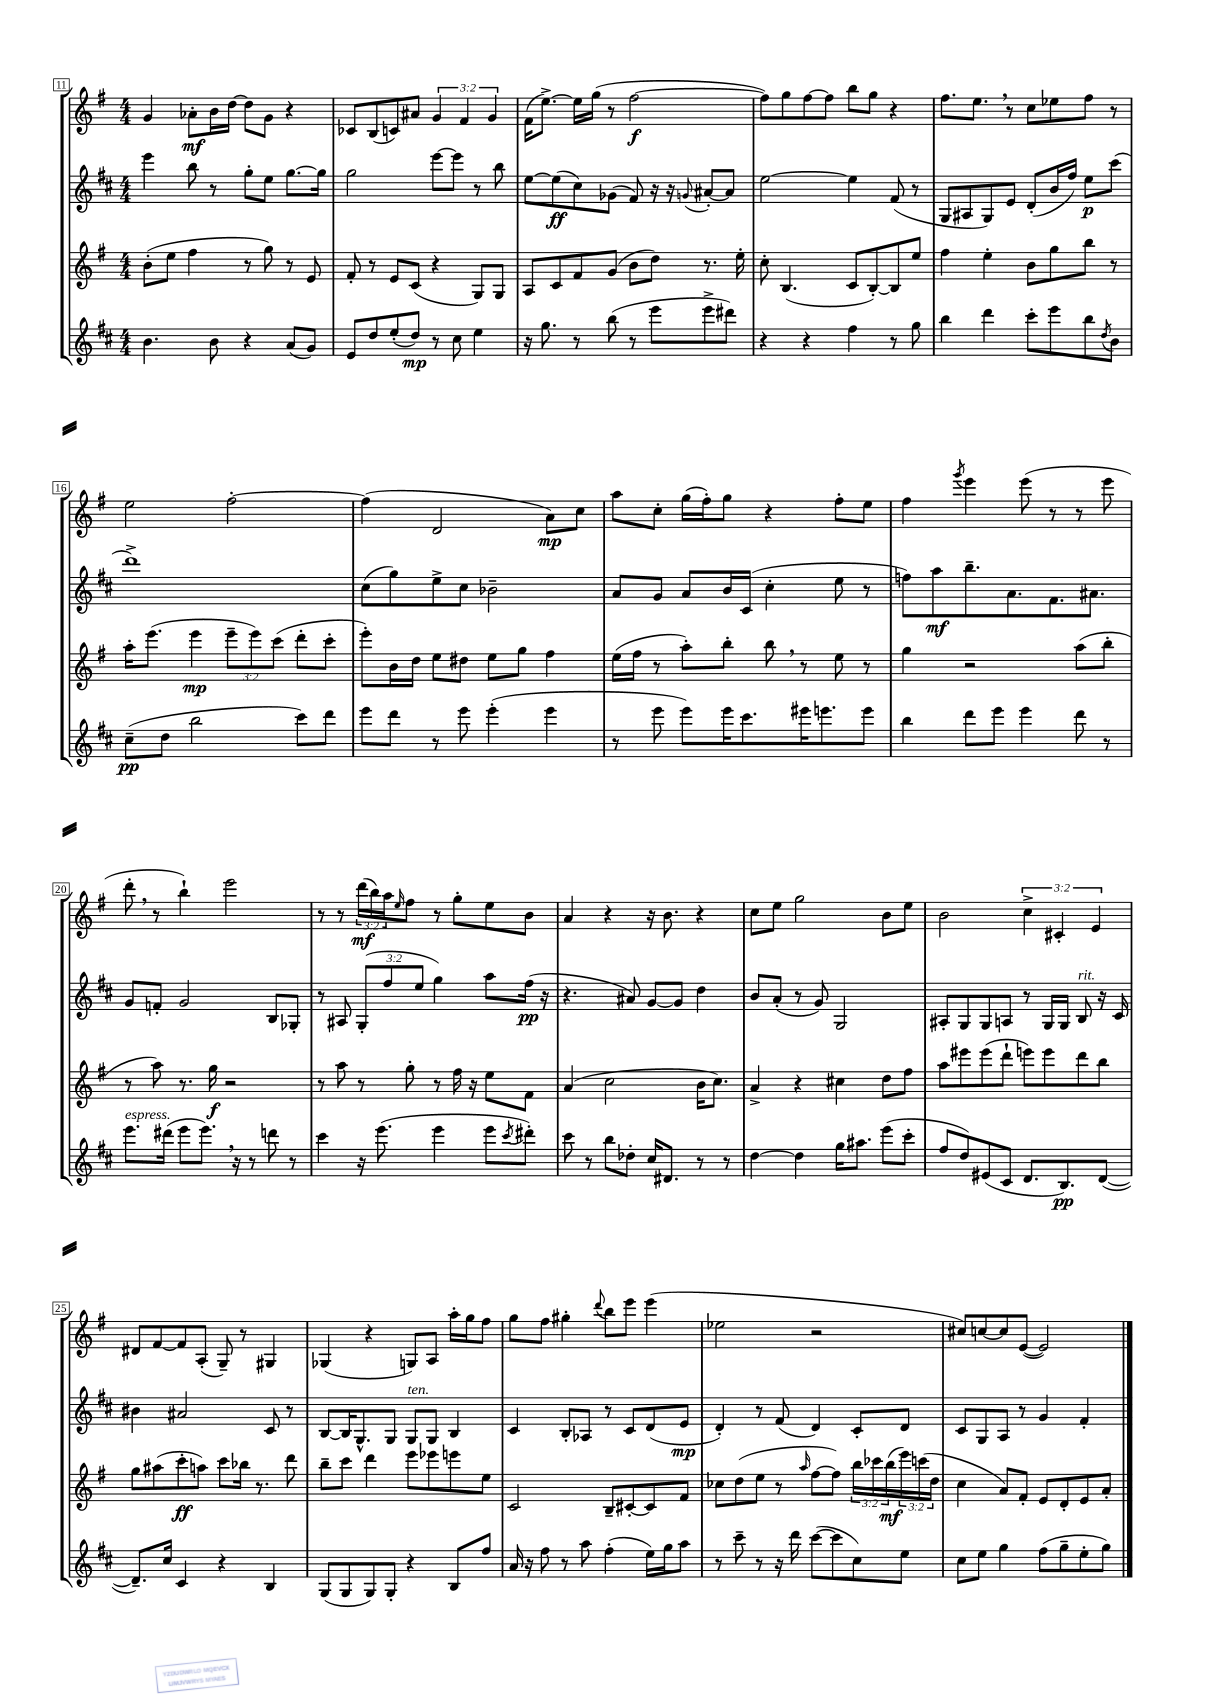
<<
\new StaffGroup <<
\new Staff = "s0" {
    \clef treble \key g \major \numericTimeSignature \time 4/4 \override Staff.TupletNumber.text = #tuplet-number::calc-fraction-text
    g'4 aes'8-.\mf b'16 d''16~ d''8 g'8 r4 |
    ces'8 b8( c'8) ais'8 \tuplet 3/2 { g'4 fis'4 g'4 } |
    fis'16( e''8.~->) e''16 g''16( r8 fis''2~\f |
    fis''8) g''8 fis''8~ fis''8 b''8 g''8 r4 |
    fis''8. e''8. \breathe r8 c''8 ees''8 fis''8 r8 |
    e''2 fis''2~-. |
    fis''4( d'2 a'8\mp) c''8 |
    a''8 c''8-. g''16( fis''16-.) g''8 r4 fis''8-. e''8 |
    fis''4 \acciaccatura { g'''8 } e'''4 e'''8( r8 r8 e'''8 |
    d'''8-. \breathe r8 b''4-!) e'''2 |
    r8 r8 \tuplet 3/2 { d'''16\mf( b''16) a''16 } \grace { e''16 } fis''8 r8 g''8-. e''8 b'8 |
    a'4 r4 r16 b'8. r4 |
    c''8 e''8 g''2 b'8 e''8 |
    b'2 \tuplet 3/2 { c''4-> cis'4-. e'4 } |
    dis'8 fis'8~ fis'8 a8-.( g8--) r8 gis4 |
    ges4( r4 g8) a8 a''16-. g''16 fis''8 |
    g''8 fis''8 gis''4-. \appoggiatura { d'''8 } b''8 e'''8 e'''4( |
    ees''2 r2 |
    cis''8) c''8~ c''8 e'8~( e'2) \bar "|." |
}
\new Staff = "s1" {
    \clef treble \key d \major \numericTimeSignature \time 4/4 \override Staff.TupletNumber.text = #tuplet-number::calc-fraction-text
    e'''4 b''8 r8 g''8-. e''8 g''8.~ g''16 |
    g''2 e'''8~ e'''8 r8 b''8 |
    e''8~ e''8\ff( cis''8) ges'8( fis'8) r16 r16 \appoggiatura { g'8 } ais'8~-. ais'8 |
    e''2~ e''4 fis'8( r8 |
    g8 ais8 g8) e'8 d'8-.( b'16 fis''16) e''8\p cis'''8( |
    d'''1->) |
    cis''8( g''8) e''8-> cis''8 bes'2-- |
    a'8 g'8 a'8 b'16 cis'16( cis''4-. e''8 r8 |
    f''8) a''8\mf b''8.-- a'8. fis'8. ais'8. |
    g'8 f'8-. g'2 b8 ges8-. |
    r8 ais8 \tuplet 3/2 { g8-.( fis''8 e''8 } g''4) a''8 fis''16\pp( r16 |
    r4. ais'8) g'8~ g'8 d''4 |
    b'8 a'8-.( r8 g'8) g2 |
    ais8-. g8 g8 a8 r8 g16 g16 b8^\markup { \italic "rit." } r16 cis'16 |
    bis'4 ais'2 cis'8 r8 |
    b8~ b16 g8.-^ g8 g8^\markup { \italic "ten." } g8 b4 |
    cis'4 b8-. aes8 r8 cis'8 d'8( e'8\mp |
    d'4-.) r8 fis'8( d'4) cis'8-. d'8 |
    cis'8 g8 a8 r8 g'4 fis'4-. \bar "|." |
}
\new Staff = "s2" {
    \clef treble \key g \major \numericTimeSignature \time 4/4 \override Staff.TupletNumber.text = #tuplet-number::calc-fraction-text
    b'8-.( e''8 fis''4 r8 g''8) r8 e'8 |
    fis'8-. r8 e'8 c'8( r4 g8) g8 |
    a8 c'8 fis'8 g'8( b'8 d''8) r8. e''16-. |
    c''8-. b4.( c'8 b8~-.) b8 e''8 |
    fis''4 e''4-. b'8 g''8 b''8 r8 |
    a''16-. e'''8.( e'''4\mp \tuplet 3/2 { e'''8-- e'''8) c'''8( } d'''8-. c'''8-. |
    e'''8-.) b'16 d''16 e''8 dis''8 e''8 g''8 fis''4 |
    e''16( fis''16 r8 a''8-.) b''8-. b''8 \breathe r8 e''8 r8 |
    g''4 r2 a''8( b''8-. |
    r8 a''8) r8. g''16\f r2 |
    r8 a''8 r8 g''8-. r8 fis''16 r16 e''8 fis'8 |
    a'4( c''2 b'16 c''8.) |
    a'4-> r4 cis''4 d''8 fis''8 |
    a''8 eis'''8 eis'''8( d'''8-! e'''8) e'''8 d'''8 b''8 |
    g''8 ais''8( c'''8-.\ff a''8) c'''8 bes''16 r8. d'''8 |
    b''8-- c'''8 d'''4 e'''8 ees'''8 e'''8 e''8 |
    c'2 b8-- cis'8~-. cis'8 fis'8 |
    ces''8 d''8( e''8 r8 \grace { a''16 } fis''8~ fis''8) \tuplet 3/2 { b''16 ces'''16 b''16\mf( } \tuplet 3/2 { e'''16) c'''16( d''16 } |
    c''4 a'8) fis'8-. e'8 d'8-. e'8 a'8-. \bar "|." |
}
\new Staff = "s3" {
    \clef treble \key d \major \numericTimeSignature \time 4/4
    b'4. b'8 r4 a'8( g'8) |
    e'8 d''8 e''8-.( d''8\mp) r8 cis''8 e''4 |
    r16 g''8. r8 b''8( r8 e'''8 e'''8-> dis'''8) |
    r4 r4 fis''4 r8 g''8 |
    b''4 d'''4 cis'''8-. e'''8 b''8 \acciaccatura { d''8 } b'8 |
    cis''8--\pp( d''8 b''2 cis'''8) d'''8 |
    e'''8 d'''8 r8 e'''8 e'''4-.( e'''4 |
    r8 e'''8 e'''8) e'''16 cis'''8. eis'''16 e'''8. e'''8 |
    b''4 d'''8 e'''8 e'''4 d'''8 r8 |
    e'''8.^\markup { \italic "espress." } dis'''16( e'''8 e'''8.) \breathe r16 r8 d'''8 r8 |
    cis'''4 r16 e'''8.( e'''4 e'''8 \acciaccatura { cis'''8 } dis'''8-.) |
    cis'''8 r8 b''8 des''8-. cis''16 dis'8. r8 r8 |
    d''4~ d''4 g''16 ais''8. e'''8( cis'''8-. |
    fis''8 d''8) eis'8( cis'8 d'8. b8.\pp) d'8~( |
    d'8.--) cis''16 cis'4 r4 b4 |
    g8( g8 g8) g8-. r4 b8 fis''8 |
    a'16 r16 fis''8 r8 a''8 fis''4-.( e''16) g''16 a''8 |
    r8 cis'''8-- r8 r16 d'''16 cis'''8~( cis'''8 cis''8) e''8 |
    cis''8 e''8 g''4 fis''8( g''8-- e''8-. g''8) \bar "|." |
}
>>
>>
\layout { \context { \Score currentBarNumber = #11 \override BarNumber.stencil = #(make-stencil-boxer 0.1 0.3 ly:text-interface::print) } }
